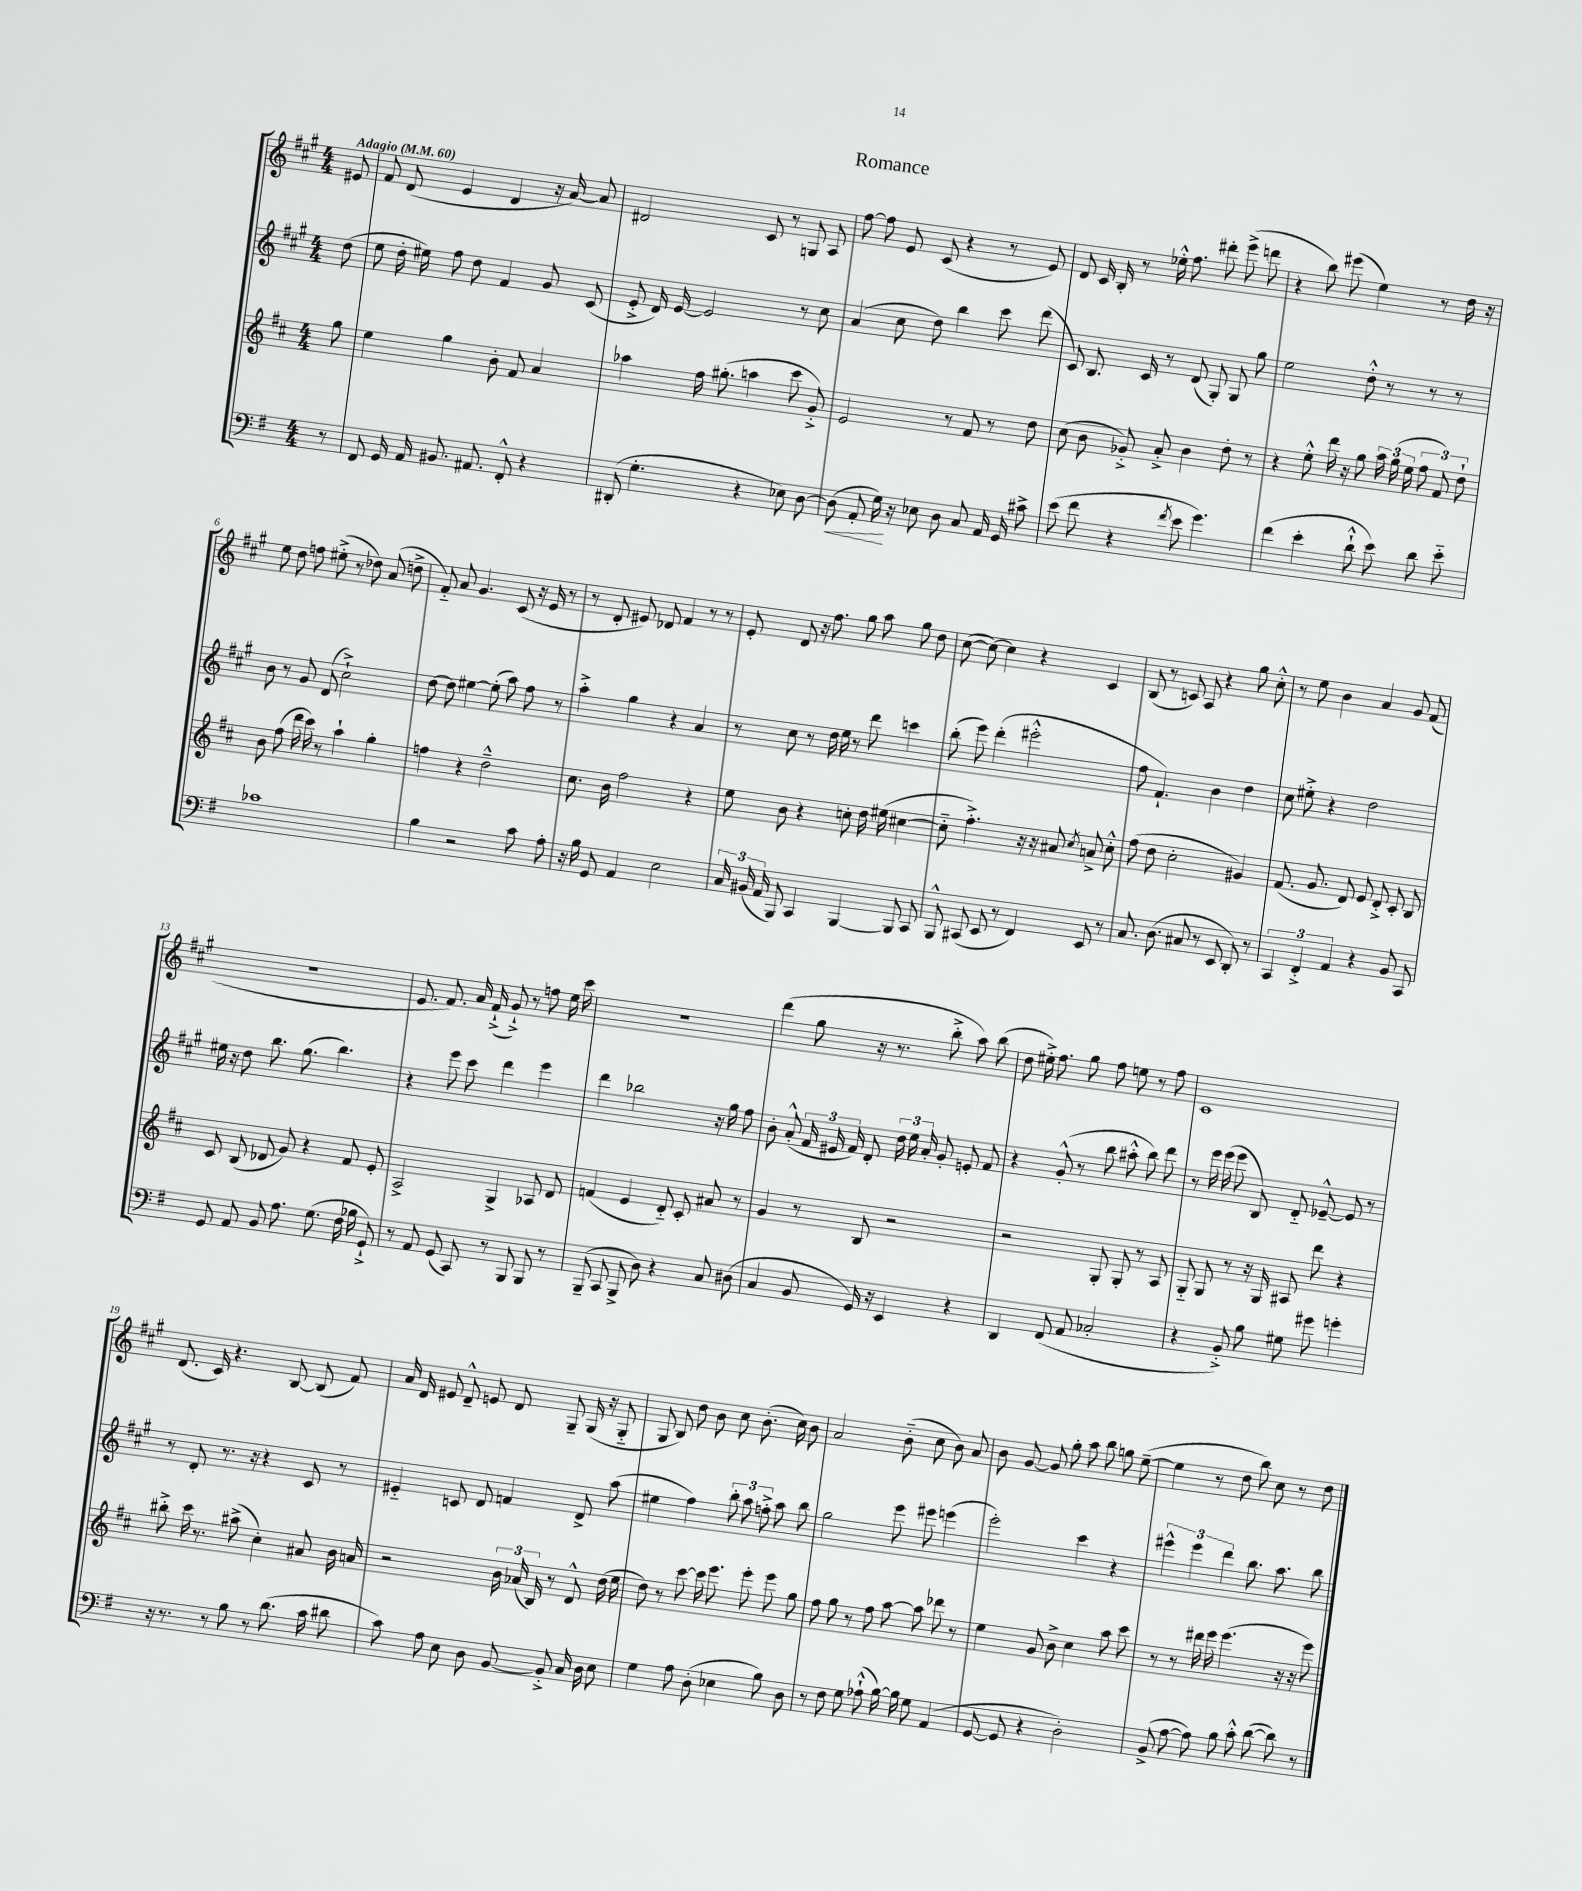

**kern	**kern	**kern	**kern
*staff4	*staff3	*staff2	*staff1
*clefF4	*clefG2	*clefG2	*clefG2
*k[f#]	*k[f#c#]	*k[f#c#g#]	*k[f#c#g#]
*M4/4	*M4/4	*M4/4	*M4/4
*MM60	*MM60	*MM60	*MM60
8r	8gg\	(8dd\	8e#/
=	=	=	=
8FF#/	4ee\	8ee\	8f#/
16GG/	.	16dd'\	(8d/
16AA/	.	16ee#\)	.
8.BB#/	4gg\	8ff#\	4e/
.	.	8dd\	.
8.AA#/	.	.	.
.	8b'\	4f#/	4d/
8FF#'^^/	8f#/	.	.
4r	4a/	8g#/	16r
.	.	.	[16a/)
.	.	(8c#/	8a/]
=	=	=	=
(8DD#'/	4aa-\	8e'^/	2d#/
4.G'\	.	16d/)	.
.	.	[16e/	.
.	16ff#\	2e/]	.
.	(8.gg#'\	.	.
4r	4aa\	.	8c#/
.	.	.	8r
8E-\)	8ccc#\	8r	8G/
[8D\	8g'^/)	8cc#\	8A/
=	=	=	=
(8D\]	2e/	(4a/	[8ff#\
8AA'/	.	.	8ff#\]
16G\)	.	8cc#\	8e/
16r	.	.	.
8E-\	.	8dd\)	(8c#/
8D\	8r	4bb\	4r
8C/	8f#/	.	.
16AA/	8r	8ccc#\	8r
16GG/	.	.	.
8c#^\	8dd\	(8ddd\	8e/)
=	=	=	=
(8e\	(8cc#\	8c#/)	8d/
8f#\	8b\	8.B/	16c#/
.	.	.	16B'/
4r	8g-'^/)	.	8r
.	.	16c#/	.
.	8a'^/	8r	16ee-'^^\
.	.	.	8.ff#\
8qf#/	.	.	.
8e\	4b\	(8d/	.
4.g\)	.	8G#'/)	8ddd#'\
.	8dd'\	8G#/	(8eee^\
.	8r	8gg#\	8ddd\
=	=	=	=
(4f#\	4r	2ee\	4r
4e'\	8ee'^^\	.	8bb\)
.	16ddd\	.	(8eee#\
.	16r	.	.
8d`^^\	8gg\	8dd'^^\	4ee\)
8e\)	24aa\	8r	.
.	(24gg\	.	.
.	24ee\	.	.
8d\	12ff#\	8r	8r
.	12f#/)	.	.
8e'~\	.	8r	16dd\
.	12dd`\	.	.
.	.	.	16r
=	=	=	=
1c-	8b\	8b\	8ee\
.	(8ff#\	8r	8dd\
.	16ddd\	8g#/	8ff\
.	16ccc#\)	.	.
.	8r	(8d/	(8ee#'^\
.	4aa`\	2cc#`^\)	8r
.	.	.	8dd-\)
.	4gg'\	.	(8a/
.	.	.	8dd^\
=	=	=	=
4B\	4ff\	[8dd\	8f#'~/)
.	.	8dd\]	8a/
2r	4r	[4ee#\	4.g#/
.	2dd~^^\	(8ee#'\]	.
.	.	8aa\)	(8c#/
8c\	.	8ff#\	16r
.	.	.	16e/
8A'\	.	8r	8r
=	=	=	=
16r	8.cc#\	4aa'^\	8r
16B\	.	.	.
8GG/	.	.	8d'/
.	16b\	.	.
4AA/	2ff#\	4gg#\	8e#/)
.	.	.	8d-/
2E\	.	4r	4f#/
.	4r	4a/	8r
.	.	.	8r
=	=	=	=
24C/	8ee\	8r	8e'/
(24BB#/	.	.	.
24AA/	.	.	.
8BBB/)	8b\	8cc#\	8d/
4CC/	4r	8r	16r
.	.	.	8.ff#\
.	.	16dd\	.
.	.	16ee\	.
[4BBB/	8cc'\	8r	8gg#\
.	16dd\	8ddd\	8aa\
.	(16ee#\	.	.
8BBB/]	[4cc#\	4ccc\	8gg#\
8CC/	.	.	8dd\
=	=	=	=
8BBB^^/	8cc#'~\]	(8bb'\	([8cc#\
(8CC#/	4.ff#'^\)	8eee\)	8cc#\_)
8EE/	.	(4ddd'\	4cc#\]
8r	.	.	.
4FF#/)	16r	2eee#'^^\	4r
.	16r	.	.
.	8a#/	.	.
.	8qcc#/	.	.
8EE/	8a^/	.	4c#/
8r	8cc#'^^\	.	.
=	=	=	=
8.C/	(8ff#\	8ff#\	(8B/
.	8dd\	4.f#`/)	8r
(8.D\	.	.	.
.	2cc#'\	.	8c/)
8C#/	.	.	8A/
8r	.	4b\	4r
8EE/	.	.	.
8DD'/)	4g#/)	4dd\	8gg#\
8r	.	.	8cc#'^^\
=	=	=	=
6CC/	(8.f#/	8cc#\	8r
.	.	8ee#'^\	8ee\
6FF#'^/	.	.	.
.	8.g/	.	.
.	.	4r	4b\
6AA/	.	.	.
.	8d/)	.	.
4r	8e/	2dd\	4a/
.	8d'^/	.	.
8BB/	8c#'/	.	8g#/
8CC/	8B/	.	(8f#/
=	=	=	=
8GG/	8c#/	16ee#\	1r
.	.	16r	.
8AA/	(8B/	8dd\	.
8BB/	8d-/	8.bb\	.
8.A\	8g/)	.	.
.	.	(8.gg#\	.
.	4r	.	.
(8.G\	.	.	.
.	.	4.bb\)	.
16F#\	8f#/	.	.
16B-\	.	.	.
8GG`^/)	8e'/	.	.
=	=	=	=
8r	2A^/	4r	8.e/
8AA/	.	.	.
.	.	.	8.f#/)
(8GG/	.	8eee\	.
8CC/)	.	8ccc#\	16a/
.	.	.	(16f#`^/
8r	4G^/	4ddd\	8g#`^/)
8BBB/	.	.	8r
8BBB/	8A-/	4eee\	8ff\
8r	8d/	.	16ee\
.	.	.	16ccc#\
=	=	=	=
(8BBB~/	(4f/	4ddd\	1r
8CC/	.	.	.
8BBB^/	4e/	2bb-\	.
8D\)	.	.	.
4r	8d'~/)	.	.
.	8c#'/	.	.
8C/	8a#/	16r	.
.	.	16gg#\	.
(8D#\	8r	8ff#\	.
=	=	=	=
4C/	4g/	8b'\	(4ddd\
.	.	(8a'^^/	.
8BB/	8r	24f#/	8gg#\
.	.	24e#/	.
.	.	24f#/)	.
16GG/)	8B/	8d'/	16r
16r	.	.	8.r
4EE/	2r	24dd\	.
.	.	24ee\	.
.	.	24a'/	.
.	.	8g#'/	8bb'^\
4r	.	8e'/	8aa\)
.	.	8f#/	(8bb\
=	=	=	=
4DD/	2r	4r	8dd\
.	.	.	16ee#'^\)
.	.	.	8.ff#\
(8FF#/	.	(8g#'^^/	.
8AA/	.	8r	8gg#\
2C-'/	8G'/	8bb\	8ff#\
.	8G'/	8aa#'^^\	8ee\
.	8r	8bb\)	8r
.	8A/	8ddd\	8ff#\
=	=	=	=
4r	8G'~/	8r	1c#
.	8G/	16eee\	.
.	.	(16eee\	.
8BB'^/)	8r	8eee\	.
8B\	16r	8B/)	.
.	16G/	.	.
8G#\	8A#/	8d'~/	.
8g#\	8ddd\	[8e-~^^/	.
4g'\	4r	8e-/]	.
.	.	8r	.
=	=	=	=
16r	8bb#'^\	8r	(8.d/
8.r	.	.	.
.	16ccc#\	8d'/	.
.	8.r	.	16c#/)
8r	.	8.r	4.r
8B\	(8aa#^\	.	.
.	.	16r	.
8r	4cc#'\)	4r	.
(8.d\	.	.	[8B/
.	8a#/	8c#/	(8B/]
16c\	.	.	.
8d#\	16b\	8r	8f#/)
.	16a/	.	.
=	=	=	=
8c\)	2r	4e#'~/	16a/
.	.	.	16d/
8A\	.	.	8e#/
8E\	.	8c/	8d~^^/
8D\	.	8d/	8e/
[8BB/	24b\	4f/	8d/
.	(24a-/	.	.
.	24B/)	.	.
8BB'^/]	8r	.	8G#~/
16C/	8d^^/	8d^/	(16G#/
16D\	.	.	16r
8E\	(16dd\	(8aa\	8G#'~/
.	16ee\	.	.
=	=	=	=
4G\	8dd\)	4ee#\	8G#/
.	8r	.	8B/)
8A\	[8ccc#\	4ff#\)	8dd\
(8D'\	16ccc#\]	.	8b\
.	8.eee\	.	.
4E-\	.	12bb'\	8cc#\
.	.	12aa\	.
.	8eee'\	.	(8.b'\
.	.	12ff'^\	.
8B\)	8eee\	8aa\	.
.	.	.	16cc#\)
8D\	8gg\	8bb\	8b\
=	=	=	=
8r	8ff#\	2gg#\	2a/
8F#\	8gg\	.	.
8G\	8r	.	.
(8A-`^^\	8ff#\	.	.
[16B\)	[8aa\	8eee\	(8b'~\
16B\]	.	.	.
8G\	8aa\]	8eee#\	8cc#\
(4AA/	8ddd-\	(4eee\	8b\)
.	8r	.	8a/
=	=	=	=
[8GG/	4ee\	2eee'\)	8b\
8GG/]	.	.	[8g#/
4r	8g/	.	8g#/]
.	8b^\	.	8gg#'\
2D'\)	4cc#\	4ccc#\	8aa\
.	.	.	8bb\
.	8aa\	4r	8gg\
.	8ccc#\	.	([8ee~\
=	=	=	=
(8BB^/	8r	6eee#^^\	4ee\]
[8A\	8r	.	.
.	.	6eee#\	.
8A\])	16ddd#\	.	8r
.	16eee\	.	.
.	.	6ddd\	.
8B\	(4.eee\	.	8dd\
8c'^^\	.	8.bb\	8bb\)
([8d\	.	.	8cc#\
.	.	8.aa\	.
8d\])	16r	.	8r
.	16r	.	.
8r	8eee\)	8bb\	8dd\
==	==	==	==
*-	*-	*-	*-
